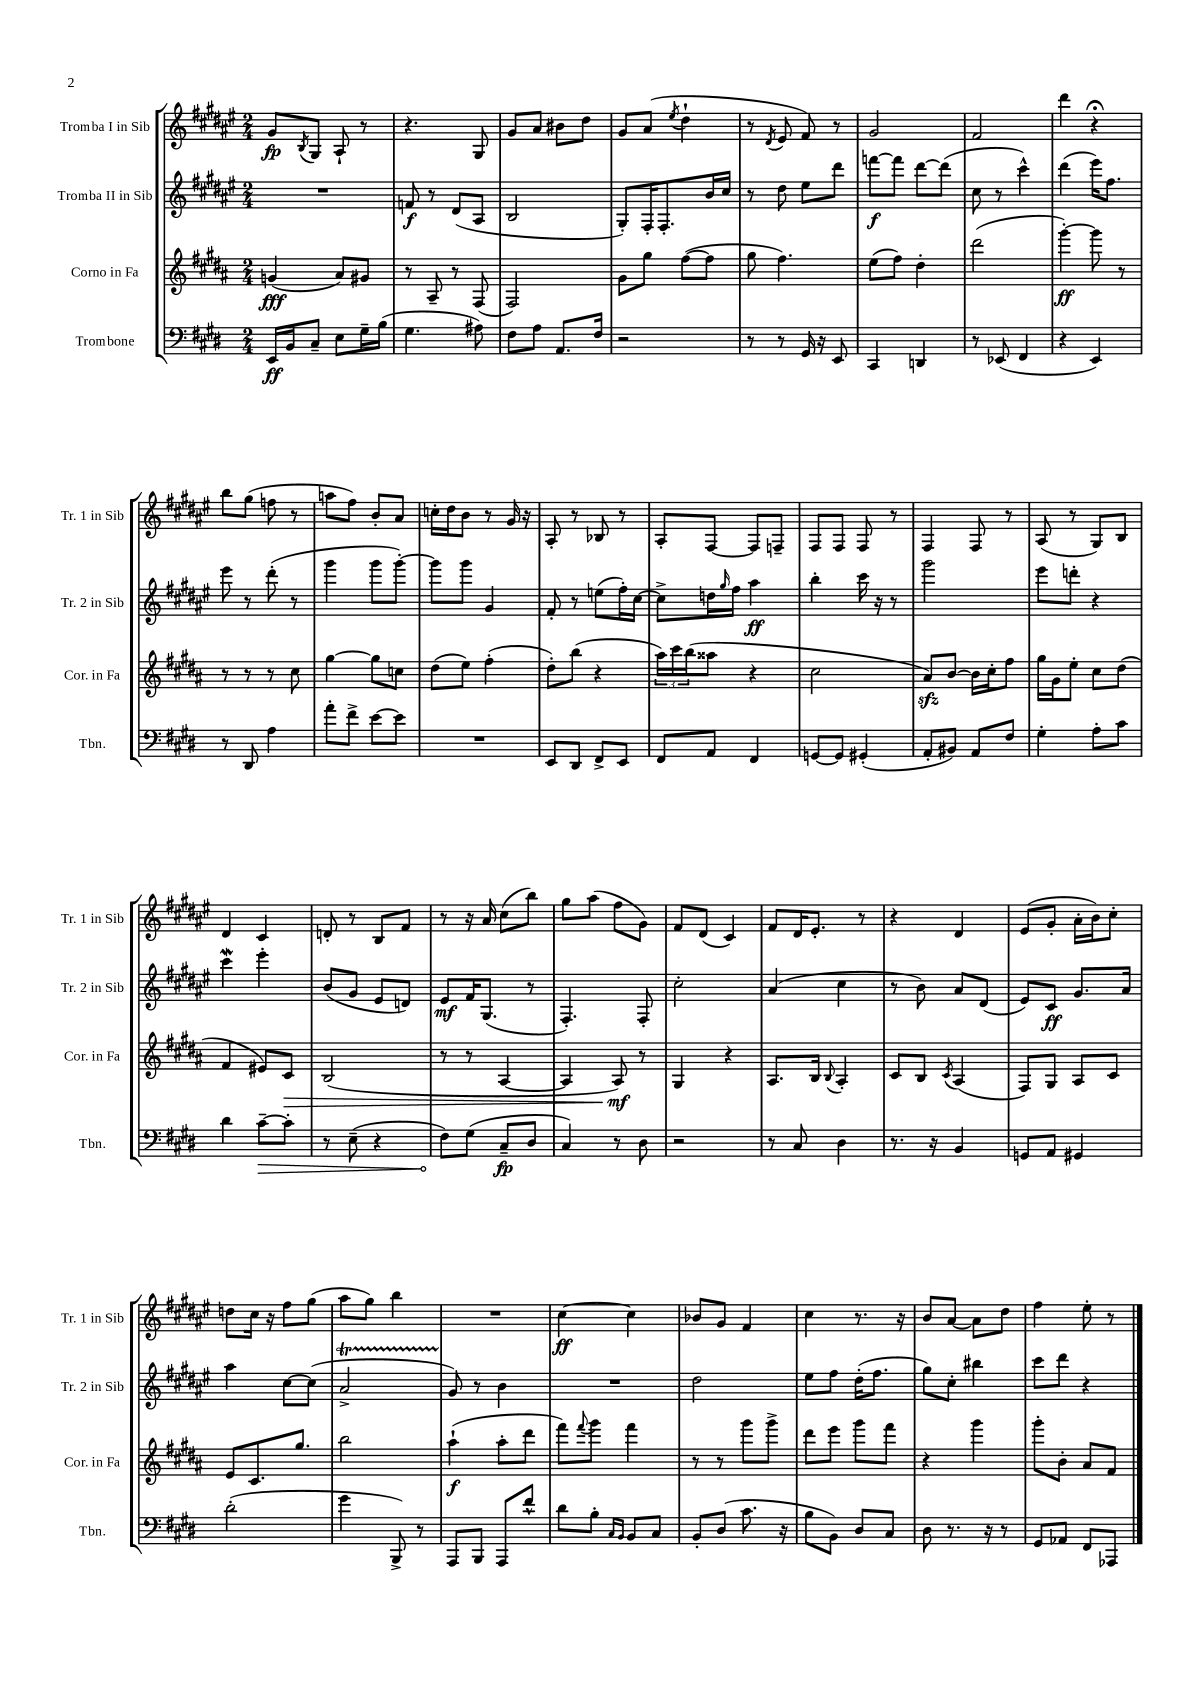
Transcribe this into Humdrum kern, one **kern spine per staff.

**kern	**dynam	**kern	**dynam	**kern	**dynam	**kern	**dynam
*part4	*part4	*part3	*part3	*part2	*part2	*part1	*part1
*staff4	*staff4	*staff3	*staff3	*staff2	*staff2	*staff1	*staff1
*I"Trombone	*	*I"Corno in Fa	*	*I"Tromba II in Sib	*	*I"Tromba I in Sib	*
*I'Tbn.	*	*I'Cor. in Fa	*	*I'Tr. 2 in Sib	*	*I'Tr. 1 in Sib	*
*clefF4	*	*clefG2	*	*clefG2	*	*clefG2	*
*k[f#c#g#d#]	*	*k[f#c#g#d#a#]	*	*k[f#c#g#d#a#e#]	*	*k[f#c#g#d#a#e#]	*
*M2/4	*	*M2/4	*	*M2/4	*	*M2/4	*
=1	=1	=1	=1	=1	=1	=1	=1
16EE/LL	ff	(4gn/	fff	2r	.	8g#/L	fp
16BB/J	.	.	.	.	.	.	.
.	.	.	.	.	.	8qB/	.
8C#~/J	.	.	.	.	.	8G#/J	.
8E\L	.	8a#/L)	.	.	.	8A#`/	.
16G#~\L	.	8g#X/J	.	.	.	8r	.
(16B\JJ	.	.	.	.	.	.	.
=2	=2	=2	=2	=2	=2	=2	=2
4.G#\	.	8r	.	8fn/	f	4.r	.
.	.	8A#~/	.	8r	.	.	.
.	.	8r	.	(8d#/L	.	.	.
8A#X\)	.	(8F#/	.	8A#/J	.	8G#/	.
=3	=3	=3	=3	=3	=3	=3	=3
8F#\L	.	2F#/)	.	2B/	.	8g#/L	.
8A\J	.	.	.	.	.	8a#/J	.
8.AA/L	.	.	.	.	.	8b#X\L	.
.	.	.	.	.	.	8dd#\J	.
16F#/Jk	.	.	.	.	.	.	.
=4	=4	=4	=4	=4	=4	=4	=4
2r	.	8g#\L	.	8G#'/L)	.	8g#/L	.
.	.	8gg#\J	.	16F#'/K	.	(8a#/J	.
.	.	.	.	8.F#'/	.	.	.
.	.	.	.	.	.	8qee#/	.
.	.	([8ff#\L	.	.	.	4dd#`\	.
.	.	8ff#\J]	.	16b/L	.	.	.
.	.	.	.	16cc#/JJ	.	.	.
=5	=5	=5	=5	=5	=5	=5	=5
8r	.	8gg#\	.	8r	.	8r	.
.	.	.	.	.	.	8qd#/	.
8r	.	4.ff#\)	.	8dd#\	.	8e#/	.
16GG#/	.	.	.	8ee#\L	.	8f#/)	.
16r	.	.	.	.	.	.	.
8EE/	.	.	.	8ddd#\J	.	8r	.
=6	=6	=6	=6	=6	=6	=6	=6
4CC#/	.	(8ee\L	.	[8fffn\L	f	2g#/	.
.	.	8ff#\J)	.	8fff\J]	.	.	.
4DDn/	.	4dd#'\	.	[8ddd#\L	.	.	.
.	.	.	.	(8ddd#\J]	.	.	.
=7	=7	=7	=7	=7	=7	=7	=7
8r	.	(2ddd#\	.	8cc#\	.	2f#/	.
(8EE-X/	.	.	.	8r	.	.	.
4FF#/	.	.	.	4ccc#^^\)	.	.	.
=8	=8	=8	=8	=8	=8	=8	=8
4r	.	[4ggg#'\)	ff	(4ddd#\	.	4ddd#\	.
4EE/)	.	8ggg#\]	.	16eee#\KL)	.	4r;<	.
.	.	.	.	8.ff#\J	.	.	.
.	.	8r	.	.	.	.	.
!!LO:LB:g=z
=9	=9	=9	=9	=9	=9	=9	=9
8r	.	8r	.	8eee#\	.	8bb\L	.
8DD#/	.	8r	.	8r	.	(8gg#\J	.
4A\	.	8r	.	(8ddd#'\	.	8ffn\	.
.	.	8cc#\	.	8r	.	8r	.
=10	=10	=10	=10	=10	=10	=10	=10
8a'\L	.	[4gg#\	.	4ggg#\	.	8aan\L	.
8f#^\J	.	.	.	.	.	8ff#\J)	.
[8e\L	.	8gg#\L]	.	8ggg#\L	.	8b'/L	.
8e\J]	.	8ccn\J	.	[8ggg#'\J)	.	8a#/J	.
=11	=11	=11	=11	=11	=11	=11	=11
2r	.	(8dd#\L	.	8ggg#\L]	.	16ccn'\LL	.
.	.	.	.	.	.	16dd#\J	.
.	.	8ee\J)	.	8ggg#\J	.	8b\J	.
.	.	(4ff#'\	.	4g#/	.	8r	.
.	.	.	.	.	.	16g#/	.
.	.	.	.	.	.	16r	.
=12	=12	=12	=12	=12	=12	=12	=12
8EE/L	.	8dd#'\L)	.	8f#'/	.	8A#'/	.
8DD#/J	.	(8bb\J	.	8r	.	8r	.
8FF#^/L	.	4r	.	(8een\L	.	8B-X/	.
8EE/J	.	.	.	16ff#'\L)	.	8r	.
.	.	.	.	[16cc#\JJ	.	.	.
=13	=13	=13	=13	=13	=13	=13	=13
8FF#/L	.	24aa#\LL)	.	8cc#^\L]	.	8A#'/L	.
.	.	24ccc#\	.	.	.	.	.
.	.	(24bb\J	.	.	.	.	.
8AA/J	.	8aa##X\J	.	16ddn\L	.	[8F#/J	.
.	.	.	.	16qqgg#/	.	.	.
.	.	.	.	16ff#\JJ	.	.	.
4FF#/	.	4r	.	4aa#\	ff	8F#/L]	.
.	.	.	.	.	.	8Fn~/J	.
=14	=14	=14	=14	=14	=14	=14	=14
[8GGn/L	.	2cc#\	.	4bb'\	.	8F#/L	.
8GG/J]	.	.	.	.	.	8F#/J	.
(4GG#X'/	.	.	.	16ccc#\	.	8F#/	.
.	.	.	.	16r	.	.	.
.	.	.	.	8r	.	8r	.
=15	=15	=15	=15	=15	=15	=15	=15
8AA'/L	.	8a#zz/L)	.	2ggg#\	.	4F#/	.
8BB#X/J)	.	[8b/J	.	.	.	.	.
8AA/L	.	16b\LL]	.	.	.	8F#/	.
.	.	16cc#'\J	.	.	.	.	.
8F#/J	.	8ff#\J	.	.	.	8r	.
=16	=16	=16	=16	=16	=16	=16	=16
4G#'\	.	16gg#\LL	.	8eee#\L	.	(8A#/	.
.	.	16g#\J	.	.	.	.	.
.	.	8ee'\J	.	8dddn'\J	.	8r	.
8A'\L	.	8cc#\L	.	4r	.	8G#/L)	.
8c#\J	.	(8dd#\J	.	.	.	8B/J	.
!!LO:LB:g=z
=17	=17	=17	=17	=17	=17	=17	=17
4d#\	.	4f#/	.	4ccc#W\	.	4d#/	.
!	!LO:HP:b	!	!	!	!	!	!
[8c#~\L	>	8e#X/L)	.	4eee#'\	.	4c#/	.
!	!	!	!LO:HP:b	!	!	!	!
8c#'\J]	.	8c#/J	>	.	.	.	.
=18	=18	=18	=18	=18	=18	=18	=18
8r	.	(2B/	.	(8b/L	.	8dn'/	.
(8E~\	.	.	.	8g#/J	.	8r	.
4r	.	.	.	8e#/L	.	8B/L	.
.	.	.	.	8dn/J)	.	8f#/J	.
=19	=19	=19	=19	=19	=19	=19	=19
8F#\L)	.	8r	.	8e#/L	mf	8r	.
(8G#\J	]	8r	.	16f#/K	.	16r	.
.	.	.	.	(8.G#/J	.	16a#/	.
8C#~/L	fp	[4A#/	.	.	.	(8cc#\L	.
8D#/J	.	.	.	8r	.	8bb\J)	.
=20	=20	=20	=20	=20	=20	=20	=20
4C#/)	.	4A#/]	.	4.F#'/)	.	8gg#\L	.
.	.	.	.	.	.	(8aa#\J	.
8r	.	8A#/)	mf	.	.	8ff#\L	.
8D#\	.	8r	]	8F#'/	.	8g#\J)	.
=21	=21	=21	=21	=21	=21	=21	=21
2r	.	4G#/	.	2cc#'\	.	8f#/L	.
.	.	.	.	.	.	(8d#/J	.
.	.	4r	.	.	.	4c#/)	.
=22	=22	=22	=22	=22	=22	=22	=22
8r	.	8.A#/L	.	(4a#/	.	8f#/L	.
8C#/	.	.	.	.	.	16d#/K	.
.	.	16B/Jk	.	.	.	8.e#'/J	.
.	.	8qqB/	.	.	.	.	.
4D#\	.	4A#'/	.	4cc#\	.	.	.
.	.	.	.	.	.	8r	.
=23	=23	=23	=23	=23	=23	=23	=23
8.r	.	8c#/L	.	8r	.	4r	.
.	.	8B/J	.	8b\)	.	.	.
16r	.	.	.	.	.	.	.
.	.	8qc#/	.	.	.	.	.
4BB/	.	(4A#/	.	8a#/L	.	4d#/	.
.	.	.	.	(8d#/J	.	.	.
=24	=24	=24	=24	=24	=24	=24	=24
8GGn/L	.	8F#/L)	.	8e#/L)	.	(8e#/L	.
8AA/J	.	8G#/J	.	8c#/J	ff	8g#'/J	.
4GG#X/	.	8A#/L	.	8.g#/L	.	16a#'\LL	.
.	.	.	.	.	.	16b\J)	.
.	.	8c#/J	.	.	.	8cc#'\J	.
.	.	.	.	16a#/Jk	.	.	.
!!LO:LB:g=z
=25	=25	=25	=25	=25	=25	=25	=25
(2d#'\	.	8e/L	.	4aa#\	.	8ddn\L	.
.	.	8.c#/	.	.	.	16cc#\Jk	.
.	.	.	.	.	.	16r	.
.	.	.	.	[8cc#\L	.	8ff#\L	.
.	.	8.gg#/J	.	.	.	.	.
.	.	.	.	(8cc#\J]	.	(8gg#\J	.
=26	=26	=26	=26	=26	=26	=26	=26
4g#\	.	2bb\	.	2a#t^/	.	8aa#\L	.
.	.	.	.	.	.	8gg#\J)	.
8BBB^/)	.	.	.	.	.	4bb\	.
8r	.	.	.	.	.	.	.
=27	=27	=27	=27	=27	=27	=27	=27
8AAA/L	.	(4aa#`\	f	8g#/)	.	2r	.
8BBB/J	.	.	.	8r	.	.	.
8AAA/L	.	8aa#'\L	.	4b\	.	.	.
8f#^^/J	.	8ddd#\J	.	.	.	.	.
=28	=28	=28	=28	=28	=28	=28	=28
8d#\L	.	8fff#\L)	.	2r	.	[4cc#\	ff
.	.	8qqfff#/	.	.	.	.	.
8B'\J	.	8ggg#\J	.	.	.	.	.
16qqC#/LL	.	.	.	.	.	.	.
16qqBB/JJ	.	.	.	.	.	.	.
8BB/L	.	4fff#\	.	.	.	4cc#\]	.
8C#/J	.	.	.	.	.	.	.
=29	=29	=29	=29	=29	=29	=29	=29
8BB'/L	.	8r	.	2dd#\	.	8b-X/L	.
(8D#/J	.	8r	.	.	.	8g#/J	.
8.c#\	.	8ggg#\L	.	.	.	4f#/	.
.	.	8ggg#^\J	.	.	.	.	.
16r	.	.	.	.	.	.	.
=30	=30	=30	=30	=30	=30	=30	=30
8B\L	.	8ddd#\L	.	8ee#\L	.	4cc#\	.
8BB\J)	.	8eee\J	.	8ff#\J	.	.	.
8D#/L	.	8ggg#\L	.	(16dd#'\KL	.	8.r	.
.	.	.	.	8.ff#\J	.	.	.
8C#/J	.	8fff#\J	.	.	.	.	.
.	.	.	.	.	.	16r	.
=31	=31	=31	=31	=31	=31	=31	=31
8D#\	.	4r	.	8gg#\L)	.	8b/L	.
8.r	.	.	.	8cc#'\J	.	[8a#/J	.
.	.	4ggg#\	.	4bb#X\	.	8a#\L]	.
16r	.	.	.	.	.	.	.
8r	.	.	.	.	.	8dd#\J	.
=32	=32	=32	=32	=32	=32	=32	=32
8GG#/L	.	8ggg#'\L	.	8ccc#\L	.	4ff#\	.
8AA-X/J	.	8b'\J	.	8ddd#\J	.	.	.
8FF#/L	.	8a#/L	.	4r	.	8ee#'\	.
8AAA-X/J	.	8f#/J	.	.	.	8r	.
==	==	==	==	==	==	==	==
*-	*-	*-	*-	*-	*-	*-	*-
